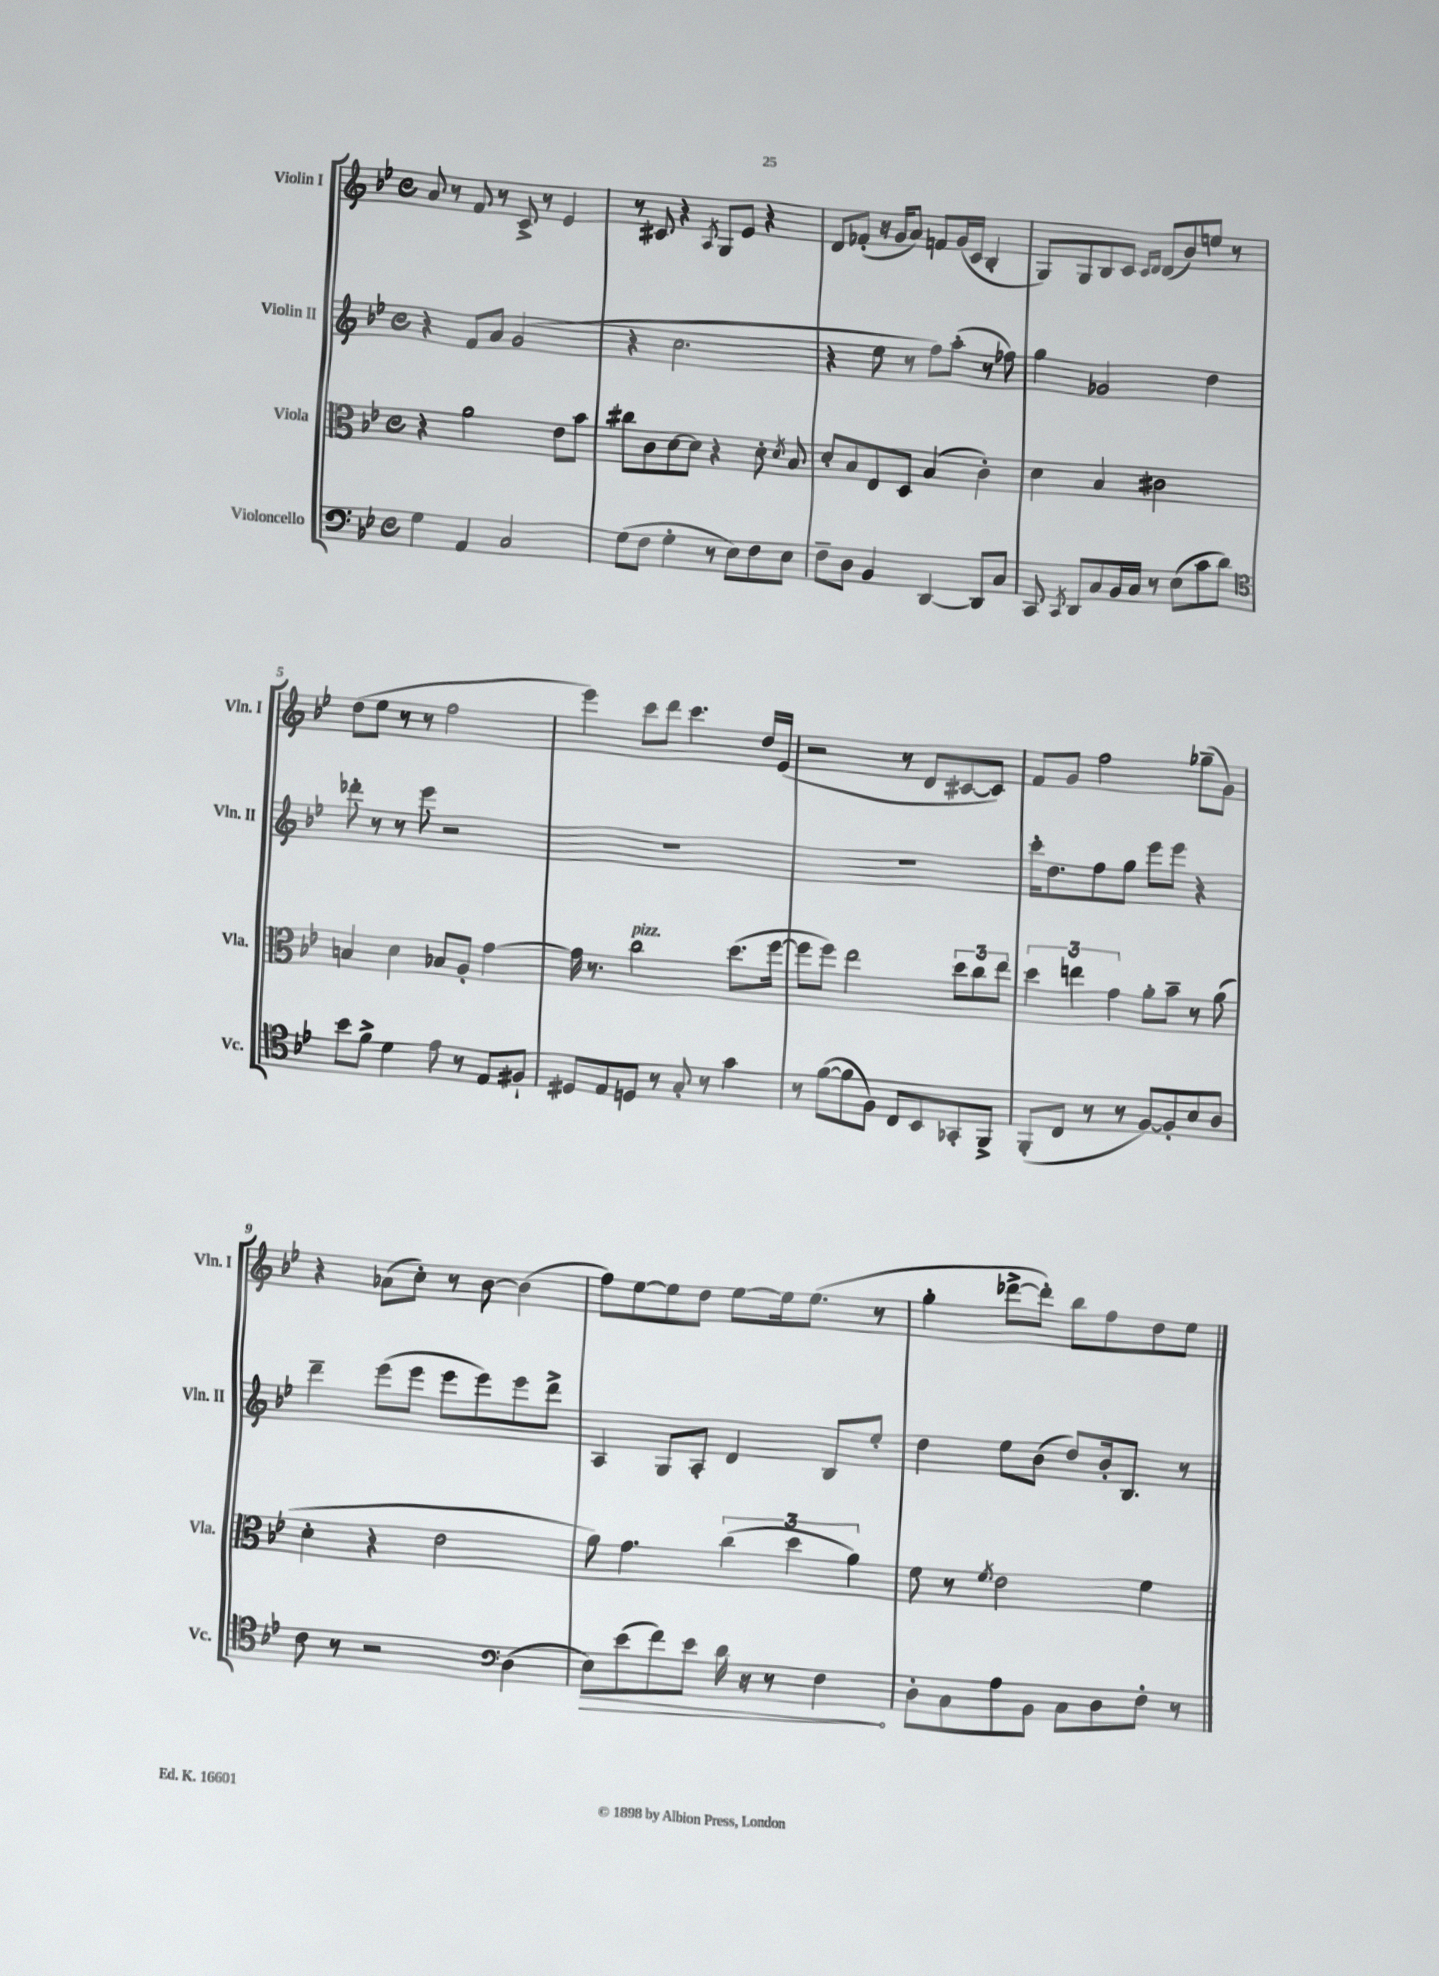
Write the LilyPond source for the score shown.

<<
\new StaffGroup <<
\new Staff = "s0" \with { instrumentName = "Violin I" shortInstrumentName = "Vln. I" } {
    \clef treble \key bes \major \defaultTimeSignature \time 4/4
    \autoBeamOff a'8 r8 f'8 r8 c'8-> r8 ees'4 |
    r8 cis'8 r4 \acciaccatura { a8 } g8[ ees'8] r4 |
    d'8[ fes'8]-.( r16 g'16[ a'8]) f'8[ g'16( c'16] bes4-. |
    g8[) g8 bes8 c'8] \grace { c'16[ d'16] } d'8[( bes'8) e''8] r8 |
    d''8[( ees''8] r8 r8 f''2 |
    ees'''4) c'''8[ d'''8] c'''4. d''16[ ees'16]( |
    r2 r8 d'8[ cis'8~ cis'8]) |
    f'8[ g'8] f''2 ges''8[--( g'8]) |
    r4 aes'8[( c''8]-.) r8 bes'8~ bes'4( |
    f''8[) ees''8~ ees''8 d''8] ees''8[~ ees''16 ees''8.]( r8 |
    g''4-. des'''8[~-> des'''8]-.) bes''8[ f''8 d''8 ees''8] \bar "|." |
}
\new Staff = "s1" \with { instrumentName = "Violin II" shortInstrumentName = "Vln. II" } {
    \clef treble \key bes \major \defaultTimeSignature \time 4/4
    \autoBeamOff r4 f'8[ a'8] g'2( |
    r4 c''2. |
    r4 ees''8 r8 f''8[) a''8]-.( r8 fes''8) |
    g''4 ges'2 d''4 |
    des'''8-. r8 r8 ees'''8 r2 |
    r1 |
    R1 |
    c'''16[-. d''8. f''8 g''8] ees'''8[ ees'''8] r4 |
    d'''4-- ees'''8[( ees'''8] ees'''8[ ees'''8) ees'''8 d'''8]-> |
    a4 g8[ a8]-. d'4 bes8[ ees''8]-. |
    d''4 ees''8[ bes'8]( d''8[) bes'16-. bes8.] r8 \bar "|." |
}
\new Staff = "s2" \with { instrumentName = "Viola" shortInstrumentName = "Vla." } {
    \clef alto \key bes \major \defaultTimeSignature \time 4/4
    \autoBeamOff r4 a'2 ees'8[ bes'8] |
    cis''8[ c'8 d'8~ d'8] r4 d'8-. \acciaccatura { d'8 } bes8 |
    d'8[-. bes8 ees8 d8] bes4( c'4-.) |
    d'4 bes4 cis'2 |
    b4 d'4 bes8[ a8]-. g'4~ |
    g'16 r8. c''2^\markup { \italic "pizz." } d''8.[( f''16]~ |
    f''8[ f''8]) ees''2 \tuplet 3/2 { d''8[ c''8 ees''8] } |
    \tuplet 3/2 { d''4 e''4 g'4 } a'8[-. bes'8]-- r8 a'8( |
    d'4-. r4 ees'2 |
    a'8) g'4. \tuplet 3/2 { c''4( d''4 a'4) } |
    f'8 r8 \acciaccatura { f'8 } ees'2 f'4 \bar "|." |
}
\new Staff = "s3" \with { instrumentName = "Violoncello" shortInstrumentName = "Vc." } {
    \clef bass \key bes \major \defaultTimeSignature \time 4/4
    \autoBeamOff g4 a,4 c2 |
    g8[( f8] g4-. r8 ees8[) f8 ees8] |
    f8[-- d8] bes,4 d,4~ d,8[ c8] |
    c,8 \acciaccatura { c,8 } d,8[ c8 bes,16 c16] r8 ees8[( c'8 d'8]) |
    \clef tenor bes'8[ f'8]-> d'4 ees'8 r8 ees8[ fis8]-! |
    dis8[ ees8 d8] r8 g8-. r8 g'4 |
    r8 f'8[~( f'8 f8]) c8[ bes,8 ges,8-. f,8]-> |
    f,8[-.( c8] r8 r8 f8[~) f8-. bes8 a8] |
    c'8 r8 r2 \clef bass d4( |
    \once \override Hairpin.circled-tip = ##t ees8[\>) ees'8( f'8) ees'8] d'16 r16 r8 f4\! |
    d8[-. c8 a8 bes,8] c8[ d8 f8]-. r8 \bar "|." |
}
>>
>>
